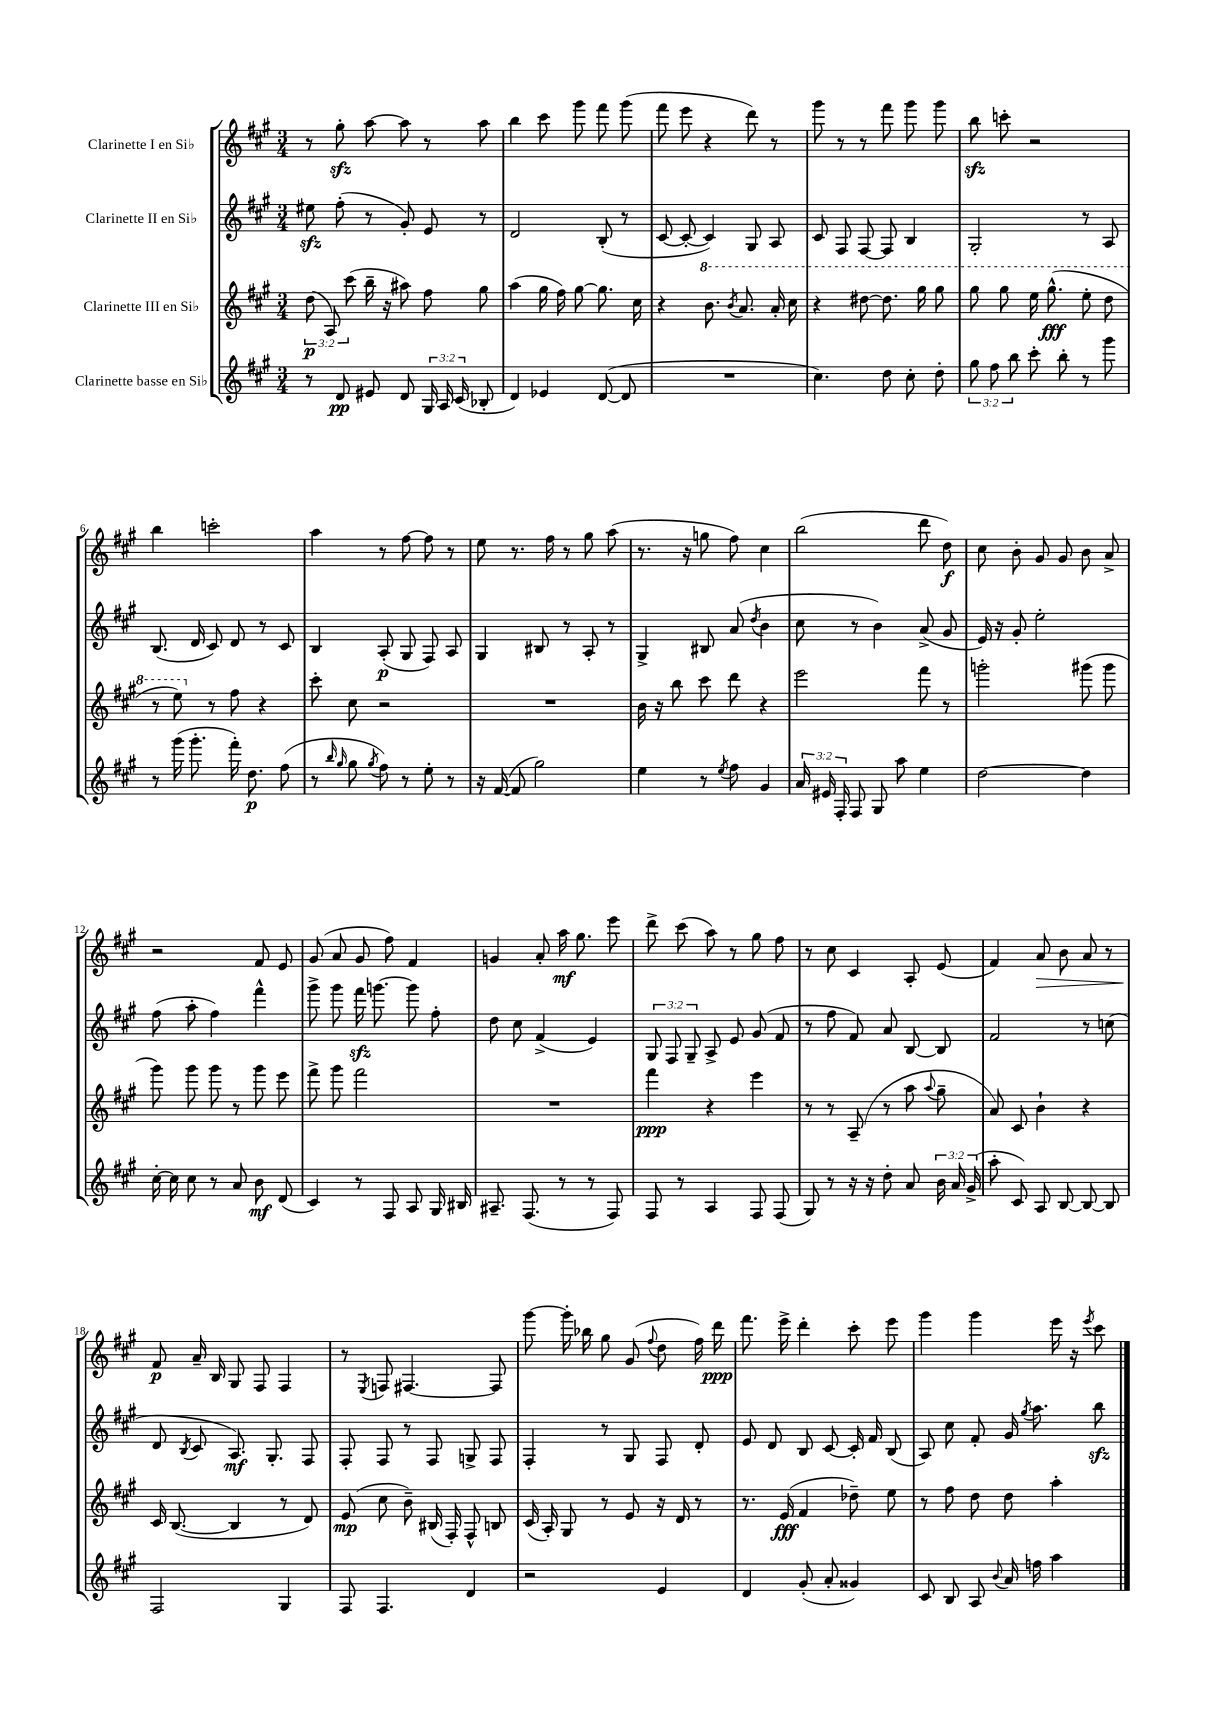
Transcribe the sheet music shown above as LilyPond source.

<<
\new StaffGroup <<
\new Staff = "s0" \with { instrumentName = "Clarinette I en Sib" } {
    \clef treble \key a \major \numericTimeSignature \time 3/4
    \autoBeamOff r8 gis''8-.\sfz a''8~ a''8 r8 a''8 |
    b''4 cis'''8 gis'''8 fis'''8 gis'''8( |
    fis'''8 e'''8 r4 d'''8) r8 |
    gis'''8 r8 r8 fis'''8 gis'''8 gis'''8 |
    b''8\sfz c'''8-. r2 |
    b''4 c'''2-. |
    a''4 r8 fis''8~ fis''8 r8 |
    e''8 r8. fis''16 r8 gis''8 a''8( |
    r8. r16 g''8 fis''8) cis''4 |
    b''2( d'''8 d''8\f) |
    cis''8 b'8-. gis'8 gis'8 b'8 a'8-> |
    r2 fis'8 e'8 |
    gis'8( a'8 gis'8 fis''8) fis'4 |
    g'4 a'8-. a''16\mf gis''8. e'''8 |
    d'''8-> cis'''8( a''8) r8 gis''8 fis''8 |
    r8 cis''8 cis'4 a8-. e'8( |
    fis'4) a'8\> b'8 a'8 r8 |
    fis'8\p\! a'16-- b16 gis8 fis8 fis4 |
    r8 \acciaccatura { e8 } f8 fis4.~ fis8 |
    gis'''8~ gis'''16-. bes''16 gis''8 gis'8( \appoggiatura { fis''8 } d''8 fis''16) d'''16\ppp |
    fis'''8. e'''16-> d'''4-. cis'''8-. e'''8 |
    gis'''4 gis'''4 e'''16 r16 \acciaccatura { e'''8 } cis'''8 \bar "|." |
}
\new Staff = "s1" \with { instrumentName = "Clarinette II en Sib" } {
    \clef treble \key a \major \numericTimeSignature \time 3/4 \override Staff.TupletNumber.text = #tuplet-number::calc-fraction-text
    \autoBeamOff eis''8\sfz fis''8-.( r8 gis'8-.) e'8 r8 |
    d'2 b8-.( r8 |
    cis'8~ cis'8~-. cis'4) gis8 a8 |
    cis'8 fis8 fis8~ fis8 b4 |
    gis2-. r8 a8 |
    b8.( d'16 cis'8) d'8 r8 cis'8 |
    b4 a8-.\p( gis8 fis8) a8 |
    gis4 bis8 r8 a8-. r8 |
    gis4-> bis8 a'8( \acciaccatura { d''8 } b'4 |
    cis''8 r8 b'4) a'8->( gis'8 |
    e'16) r16 gis'8-. e''2-. |
    fis''8( a''8-. fis''4) fis'''4-^ |
    gis'''8-> gis'''8 fis'''16\sfz g'''8.~ g'''8 fis''8-. |
    d''8 cis''8 fis'4->( e'4) |
    \tuplet 3/2 { gis8 fis8 gis8-- } a8-> e'8 gis'8( fis'8 |
    r8 fis''8 fis'8) a'8 b8~ b8 |
    fis'2 r8 c''8( |
    d'8 \acciaccatura { b8 } cis'8 a8.\mf) gis8.-. fis8 |
    fis8-. fis8 r8 fis8 g8-> fis8 |
    fis4-. r8 gis8 fis8 d'8-. |
    e'8 d'8 b8 cis'8~ cis'16-. fis'16 b8( |
    a8) cis''8 fis'8-. gis'16 \acciaccatura { gis''8 } a''8. b''8\sfz \bar "|." |
}
\new Staff = "s2" \with { instrumentName = "Clarinette III en Sib" } {
    \clef treble \key a \major \numericTimeSignature \time 3/4 \override Staff.TupletNumber.text = #tuplet-number::calc-fraction-text
    \autoBeamOff \tuplet 3/2 { d''8\p( a8) cis'''8( } b''16-- r16 ais''8) fis''8 gis''8 |
    a''4( gis''16 fis''16) gis''8~ gis''8. cis''16 |
    r4 \ottava #1 b''8. \acciaccatura { b''8 } a''8. a''16-. cis'''16 |
    r4 dis'''8~ dis'''8. gis'''16 gis'''8 |
    gis'''8 gis'''8 e'''16 gis'''8.-^\fff( e'''8-. d'''8 |
    r8 e'''8) \ottava #0 r8 fis''8 r4 |
    cis'''8-. cis''8 r2 |
    R2. |
    b'16 r16 b''8 cis'''8 d'''8 r4 |
    e'''2 fis'''8 r8 |
    g'''2-. gis'''8( gis'''8 |
    gis'''8) gis'''8 gis'''8 r8 gis'''8 e'''8 |
    fis'''8-> gis'''8 fis'''2 |
    R2. |
    fis'''4\ppp r4 e'''4 |
    r8 r8 a8--( r8 a''8 \appoggiatura { a''8 } gis''8-- |
    a'8) cis'8 b'4-! r4 |
    cis'16 b8.~( b4 r8 d'8) |
    e'8\mp( cis''8 b'8--) bis16( fis16-.) fis8-^ b8 |
    cis'16( a16-.) gis8 r8 e'8 r16 d'16 r8 |
    r8. e'16\fff( fis'4 des''8--) e''8 |
    r8 fis''8 d''8 d''8 a''4-. \bar "|." |
}
\new Staff = "s3" \with { instrumentName = "Clarinette basse en Sib" } {
    \clef treble \key a \major \numericTimeSignature \time 3/4 \override Staff.TupletNumber.text = #tuplet-number::calc-fraction-text
    \autoBeamOff r8 d'8\pp eis'8 d'8 \tuplet 3/2 { gis16 a16 cis'16( } bes8-. |
    d'4) ees'4 d'8~( d'8 |
    R2. |
    cis''4.) d''8 cis''8-. d''8-. |
    \tuplet 3/2 { gis''8 fis''8 b''8 } cis'''8-. b''8-. r8 gis'''8 |
    r8 gis'''16( gis'''8.-. fis'''16-.) d''8.\p fis''8( |
    r8 \grace { b''16 gis''16 } gis''8 \acciaccatura { gis''8 } fis''8) r8 e''8-. r8 |
    r16 fis'16~( fis'8 gis''2) |
    e''4 r8 \acciaccatura { e''8 } fis''8 gis'4 |
    \tuplet 3/2 { a'16 eis'16 fis16-. } fis8 gis8 a''8 e''4 |
    d''2~ d''4 |
    cis''16~-. cis''16 cis''8 r8 a'8 b'8\mf d'8( |
    cis'4) r8 fis8 a8 gis16 bis16 |
    ais8.-- fis8.( r8 r8 fis8) |
    fis8 r8 a4 fis8 fis8( |
    gis8) r8 r16 r16 d''8-. a'8 \tuplet 3/2 { b'16 a'16 gis'16->( } |
    a''8-. cis'8) a8 b8~ b8~ b8 |
    fis2 gis4 |
    fis8 fis4. d'4 |
    r2 e'4 |
    d'4 gis'8-.( a'8-. gisis'4) |
    cis'8 b8 a8 \appoggiatura { b'8 } a'16 f''16 a''4 \bar "|." |
}
>>
>>
